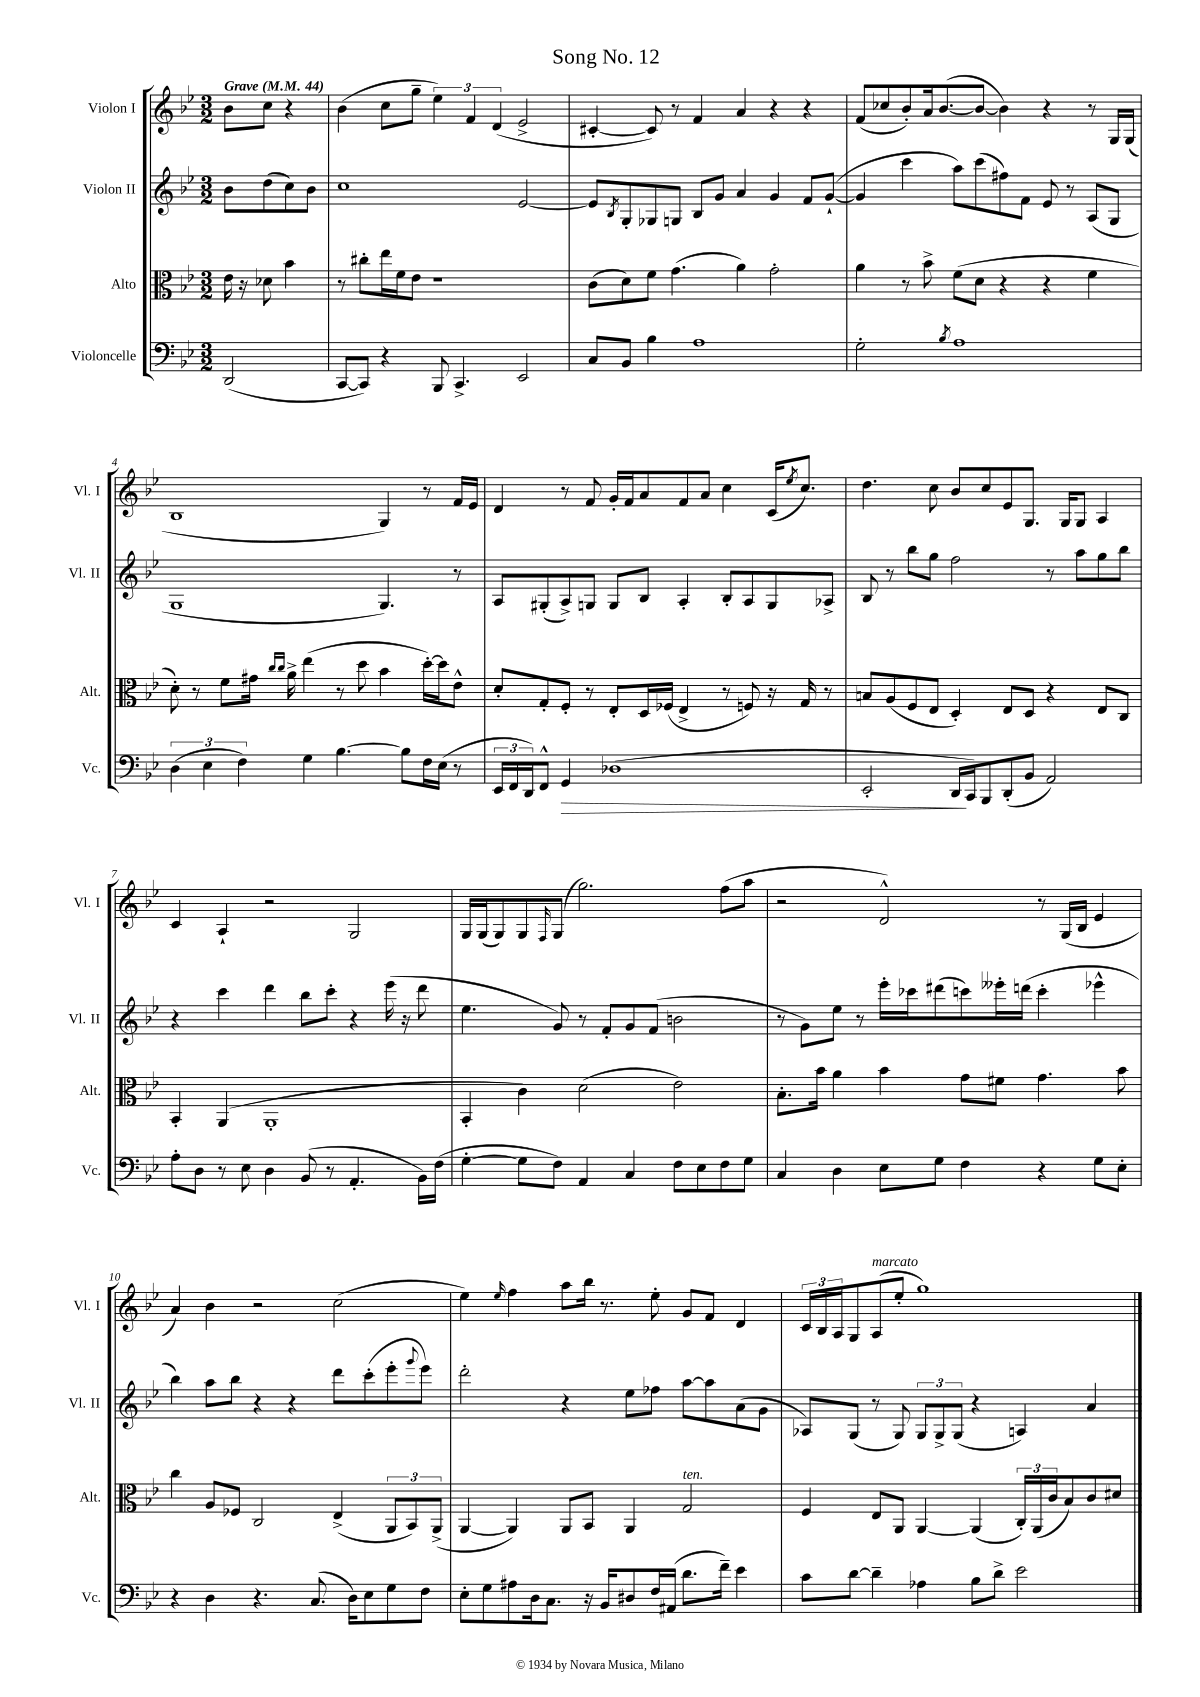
\header { title = "Song No. 12" }
<<
\new StaffGroup <<
\new Staff = "s0" \with { instrumentName = "Violon I" shortInstrumentName = "Vl. I" } {
    \clef treble \key bes \major \numericTimeSignature \time 3/2 \partial 2 \tempo "Grave" 4 = 44
    bes'8 c''8 r4 |
    bes'4( c''8 g''8-- \tuplet 3/2 { ees''4) f'4 d'4( } ees'2-> |
    cis'4~-. cis'8) r8 f'4 a'4 r4 r4 |
    f'8( ces''8 bes'8-.) a'16 bes'8.~( bes'8~ bes'4) r4 r8 g16 g16( |
    bes1 g4) r8 f'16 ees'16 |
    d'4 r8 f'8 g'16-. f'16 a'8 f'8 a'8 c''4 c'16( \acciaccatura { ees''8 } c''8.) |
    d''4. c''8 bes'8 c''8 ees'8 g8. g16 g8 a4 |
    c'4 a4-! r2 g2 |
    g16 g16( g8) g8 \grace { f16 } g8( g''2.) f''8( a''8 |
    r2 d'2-^) r8 g16( bes16 ees'4 |
    a'4) bes'4 r2 c''2( |
    ees''4) \grace { ees''16 } f''4 a''8 bes''16 r8. ees''8-. g'8 f'8 d'4 |
    \tuplet 3/2 { c'16 bes16 a16 } g8 a8^\markup { \italic "marcato" }( ees''8-. g''1) \bar "|." |
}
\new Staff = "s1" \with { instrumentName = "Violon II" shortInstrumentName = "Vl. II" } {
    \clef treble \key bes \major \numericTimeSignature \time 3/2 \partial 2
    bes'8 d''8( c''8) bes'8 |
    c''1 ees'2~ |
    ees'8 \acciaccatura { bes8 } g8-. ges8 g8 bes8 g'8 a'4 g'4 f'8 g'8~-!( |
    g'4 c'''4 a''8) c'''8( fis''8) f'8 ees'8 r8 a8( g8 |
    g1 g4.) r8 |
    a8 gis8-.( a8->) g8 g8 bes8 a4-. bes8-. a8 g8 aes8-> |
    bes8 r8 bes''8 g''8 f''2 r8 a''8 g''8 bes''8 |
    r4 c'''4 d'''4 bes''8 c'''8-. r4 ees'''16( r16 d'''8 |
    ees''4. g'8) r8 f'8-. g'8 f'8( b'2 |
    r8 g'8) ees''8 r8 ees'''16-. ces'''16 dis'''8( c'''8) eeses'''16-. d'''16( c'''4-. ees'''4-^ |
    bes''4) a''8 bes''8 r4 r4 d'''8 c'''8-.( ees'''8-. \appoggiatura { g'''8 } ees'''8) |
    d'''2-. r4 ees''8 fes''8 a''8~ a''8 a'8( g'8 |
    aes8) g8( r8 g8) \tuplet 3/2 { g8 g8-> g8( } r4 a4) a'4 \bar "|." |
}
\new Staff = "s2" \with { instrumentName = "Alto" shortInstrumentName = "Alt." } {
    \clef alto \key bes \major \numericTimeSignature \time 3/2 \partial 2
    ees'16 r16 des'8 bes'4 |
    r8 cis''8-. ees''16 f'16 ees'8 r1 |
    c'8( d'8) f'8 g'4.( a'4) g'2-. |
    a'4 r8 bes'8-> f'8( d'8 r4 r4 f'4 |
    d'8-.) r8 f'8 gis'16 \grace { c''16 c''16 } a'16-> ees''4( r8 d''8 bes'4 d''16~-.) d''16 ees'8-^ |
    d'8-. g8-. f8-. r8 ees8-. d16 fes16( ees4-> r8 f8) r16 g16 r8 |
    b8 a8( f8 ees8 d4-.) ees8 d8 r4 ees8 c8 |
    bes,4-. a,4( a,1-. |
    bes,4-. c'4) d'2( ees'2) |
    bes8.-. bes'16 a'4 bes'4 g'8 fis'8 g'4. bes'8 |
    c''4 a8 fes8 c2 ees4->( \tuplet 3/2 { a,8 bes,8) a,8->( } |
    a,4~ a,4) a,8 bes,8 a,4 g2^\markup { \italic "ten." } |
    f4 ees8 a,8 a,4~ a,4( \tuplet 3/2 { c16-.) a,16( c'16 } bes8) c'8 dis'8 \bar "|." |
}
\new Staff = "s3" \with { instrumentName = "Violoncelle" shortInstrumentName = "Vc." } {
    \clef bass \key bes \major \numericTimeSignature \time 3/2 \partial 2
    d,2( |
    c,8~ c,8) r4 bes,,8 c,4.-> ees,2 |
    c8 bes,8 bes4 a1 |
    g2-. \acciaccatura { bes8 } a1 |
    \tuplet 3/2 { d4( ees4 f4) } g4 bes4.~ bes8 f16 ees16( r8 |
    \tuplet 3/2 { ees,16 f,16 d,16) } f,8-^ g,4\> des1( |
    ees,2-. d,16\! c,16) bes,,8 d,8-.( bes,8 a,2) |
    a8-. d8 r8 ees8 d4 bes,8( r8 a,4.-. bes,16) f16( |
    g4~-. g8 f8) a,4 c4 f8 ees8 f8 g8 |
    c4 d4 ees8 g8 f4 r4 g8 ees8-. |
    r4 d4 r4. c8.( d16) ees8 g8 f8 |
    ees8-. g8 ais8 d16 c8. r16 bes,16 dis8 f16 ais,16( d'8. f'16--) ees'4 |
    c'8 d'8~ d'4-- aes4 bes8 d'8-> ees'2 \bar "|." |
}
>>
>>
